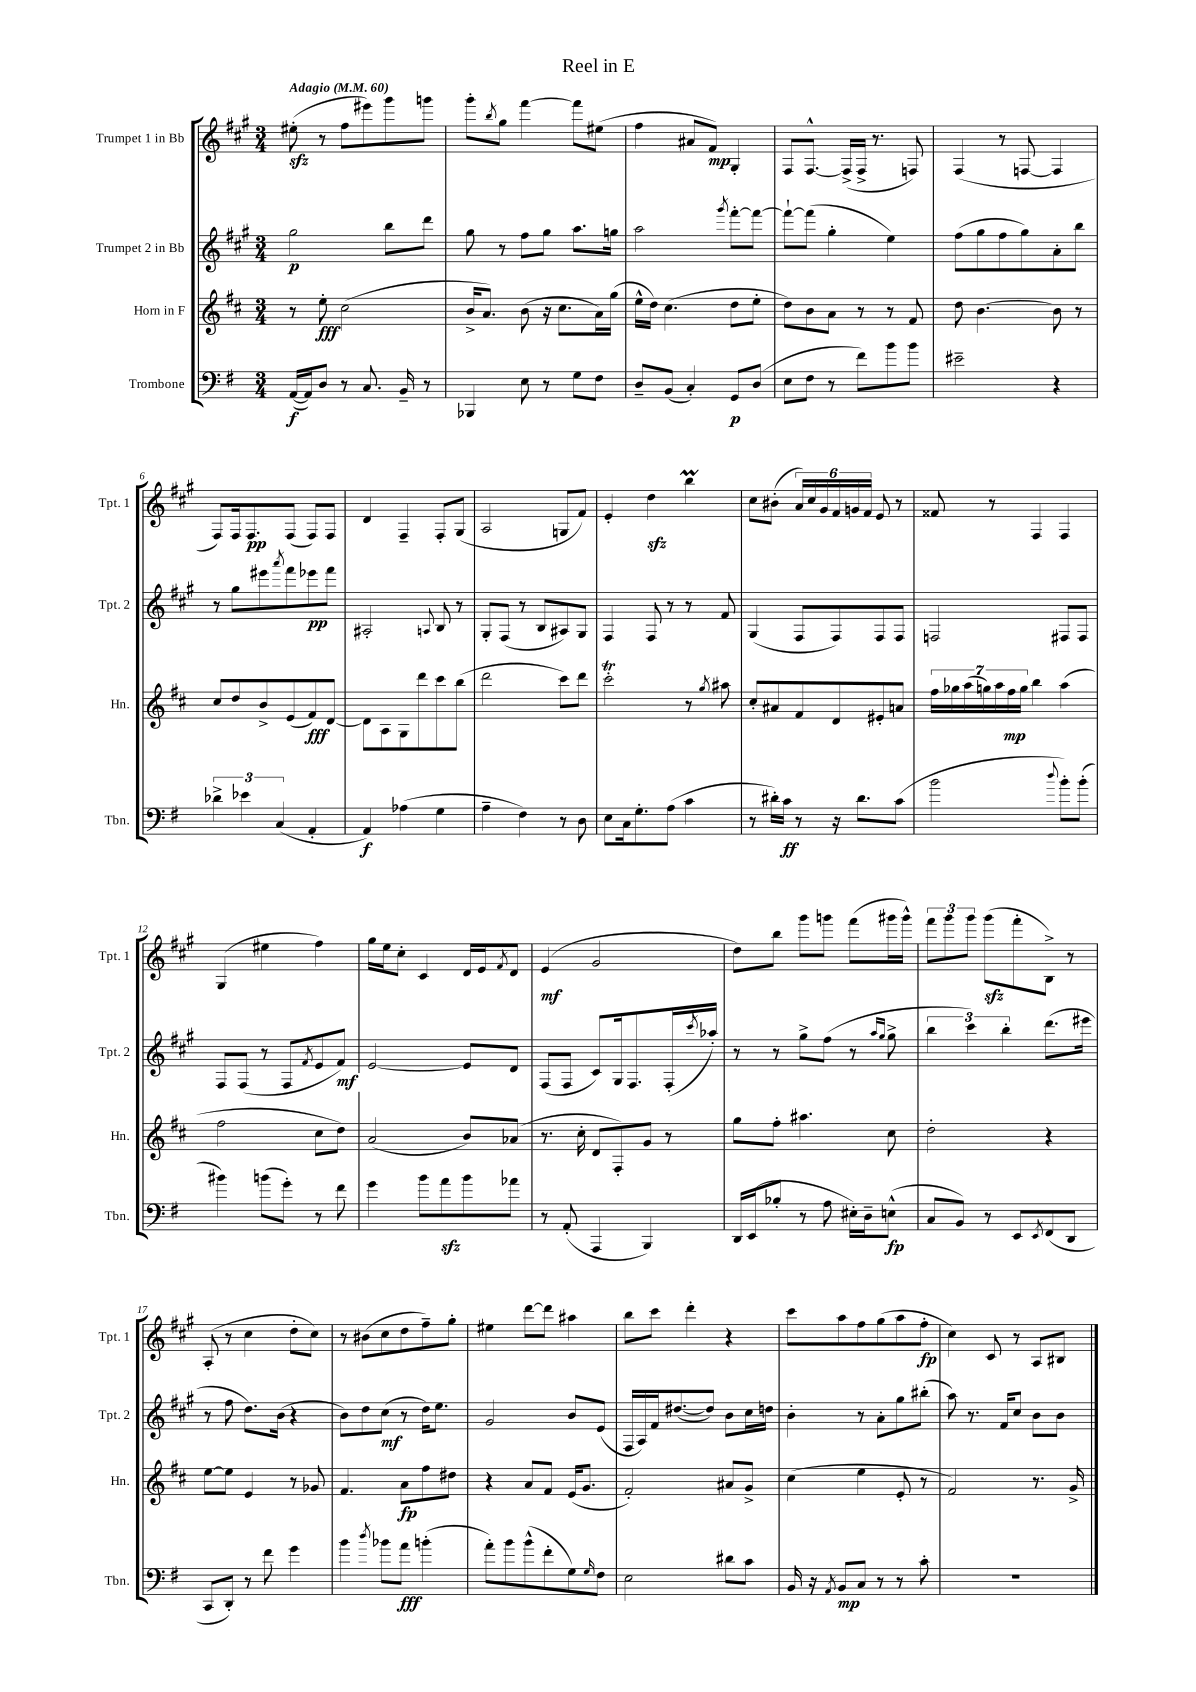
\header { title = "Reel in E" }
<<
\new StaffGroup <<
\new Staff = "s0" \with { instrumentName = "Trumpet 1 in Bb" shortInstrumentName = "Tpt. 1" } {
    \clef treble \key a \major \numericTimeSignature \time 3/4 \tempo "Adagio" 4 = 60
    eis''8-.\sfz( r8 fis''8 eis'''8) gis'''8 g'''8 |
    gis'''8-. \acciaccatura { b''8 } gis''8 fis'''4~ fis'''8 eis''8( |
    fis''4 ais'8 fis'8\mp) gis4-. |
    fis8 fis8.~-^ fis16->( fis16-> r8. f8) |
    fis4( r8 f8~ f4 |
    fis8) fis16 fis8.\pp fis8( fis8) fis8 |
    d'4 fis4-- fis8-. gis8( |
    a2 g8 fis'8) |
    e'4-. d''4\sfz b''4\prall |
    cis''8 bis'8-.( \tuplet 6/4 { a'16) cis''16 gis'16 fis'16 g'16 fis'16 } e'8 r8 |
    fisis'8 r8 fis4 fis4 |
    gis4( eis''4 fis''4) |
    gis''16 e''16 cis''8-. cis'4 d'16 e'16 \acciaccatura { fis'8 } d'8 |
    e'4\mf( gis'2 |
    d''8) b''8 gis'''8 g'''8 fis'''8( gis'''16 gis'''16-^) |
    \tuplet 3/2 { fis'''8 gis'''8 gis'''8 } gis'''8\sfz( fis'''8-. b8->) r8 |
    a8-.( r8 cis''4 d''8-. cis''8) |
    r8 bis'8( cis''8 d''8 fis''8--) gis''8-. |
    eis''4 d'''8~ d'''8 ais''4 |
    b''8 cis'''8 d'''4-. r4 |
    cis'''8 a''8 fis''8 gis''8( a''8 fis''8-.\fp |
    cis''4) cis'8 r8 a8 bis8 \bar "|." |
}
\new Staff = "s1" \with { instrumentName = "Trumpet 2 in Bb" shortInstrumentName = "Tpt. 2" } {
    \clef treble \key a \major \numericTimeSignature \time 3/4
    gis''2\p b''8 d'''8 |
    gis''8 r8 fis''8 gis''8 a''8. g''16 |
    a''2 \acciaccatura { gis'''8 } fis'''8~-. fis'''8~ |
    fis'''8~-! fis'''8( gis''4-. e''4) |
    fis''8( gis''8 fis''8 gis''8) a'8-. b''8 |
    r8 gis''8 eis'''8 \acciaccatura { a'''8 } fis'''8 ees'''8\pp fis'''8 |
    ais2-. \appoggiatura { a8 } b8 r8 |
    gis8-. fis8( r8 b8 ais8) gis8 |
    fis4 fis8 r8 r8 fis'8 |
    gis4( fis8 fis8) fis8 fis8 |
    f2 fis8 fis8 |
    fis8 fis8( r8 fis8 \acciaccatura { fis'8 } e'8 fis'8\mf) |
    e'2~ e'8 d'8 |
    fis8( fis8 cis'8) gis16 fis8. fis16-.( \acciaccatura { cis'''8 } aes''16-.) |
    r8 r8 gis''8-> fis''8( r8 \grace { a''16 gis''16 } gis''8-> |
    \tuplet 3/2 { b''4 cis'''4) b''4-. } d'''8.( eis'''16 |
    r8 fis''8 d''8.) b'16( r4 |
    b'8) d''8 cis''8\mf( r8 d''16) e''8. |
    gis'2 b'8 e'8( |
    fis16 a16) fis'16 dis''8.~( dis''8) b'8 cis''16 d''16 |
    b'4-. r8 a'8-. gis''8 bis''8-.( |
    a''8) r8. fis'16 cis''8 b'8 b'8 \bar "|." |
}
\new Staff = "s2" \with { instrumentName = "Horn in F" shortInstrumentName = "Hn." } {
    \clef treble \key d \major \numericTimeSignature \time 3/4
    r8 e''8-.\fff cis''2( |
    b'16-> a'8.) b'8( r16 cis''8. a'16) g''16( |
    e''16-^ d''16) cis''4.( d''8 e''8-. |
    d''8) b'8 a'8 r8 r8 fis'8 |
    d''8 b'4.~ b'8 r8 |
    cis''8 d''8 b'8-> e'8( fis'8\fff) d'8~ |
    d'8 a8 g8 d'''8 cis'''8 b''8( |
    d'''2 cis'''8) d'''8 |
    cis'''2-.\trill r8 \acciaccatura { g''8 } ais''8 |
    cis''8-. ais'8 fis'8 d'8 eis'8-. a'8 |
    \tuplet 7/4 { fis''16 ges''16 a''16( g''16) a''16 fis''16\mp g''16 } b''4 a''4( |
    fis''2 cis''8 d''8) |
    a'2( b'8) aes'8( |
    r8. cis''16-. d'8 fis8-.) g'8 r8 |
    g''8 fis''8-. ais''4. cis''8 |
    d''2-. r4 |
    e''8~ e''8 e'4 r8 ges'8 |
    fis'4. a'8\fp fis''8 dis''8 |
    r4 a'8 fis'8 e'16( g'8. |
    fis'2-.) ais'8 g'8-> |
    cis''4( e''4 e'8-. r8 |
    fis'2) r8. g'16-> \bar "|." |
}
\new Staff = "s3" \with { instrumentName = "Trombone" shortInstrumentName = "Tbn." } {
    \clef bass \key g \major \numericTimeSignature \time 3/4
    a,16~\f( a,16) d8 r8 c8. b,16-- r8 |
    bes,,4 e8 r8 g8 fis8 |
    d8-- b,8( c4-.) g,8\p d8( |
    e8 fis8 r8 fis'8) b'8 b'8 |
    eis'2-- r4 |
    \tuplet 3/2 { des'4-> ees'4 c4( } a,4-. |
    a,4\f) aes4( g4 |
    a4-- fis4) r8 d8 |
    e8 c16 g8.-. a8( c'4 |
    r8 dis'16-.) c'16\ff r8 r16 dis'8. c'8( |
    b'2 \appoggiatura { d''8 } b'8-.) b'8-.( |
    bis'4) b'8( g'8-.) r8 fis'8 |
    g'4 b'8 a'8\sfz b'8 aes'8 |
    r8 a,8-.( a,,4 b,,4) |
    d,16 e,16( bes8-. r8 a8 eis16-.) d16-- e8-^\fp( |
    c8 b,8) r8 e,8 \acciaccatura { e,8 } fis,8( d,8 |
    c,8 d,8-.) r8 fis'8 g'4 |
    b'4 \acciaccatura { d''8 } bes'8 a'8\fff b'4-.( |
    a'8-.) b'8 b'8-^( fis'8-. g8) \grace { g16 } fis8 |
    e2 dis'8 c'8 |
    b,16 r16 \acciaccatura { a,8 } b,8\mp c8 r8 r8 c'8-. |
    R2. \bar "|." |
}
>>
>>
